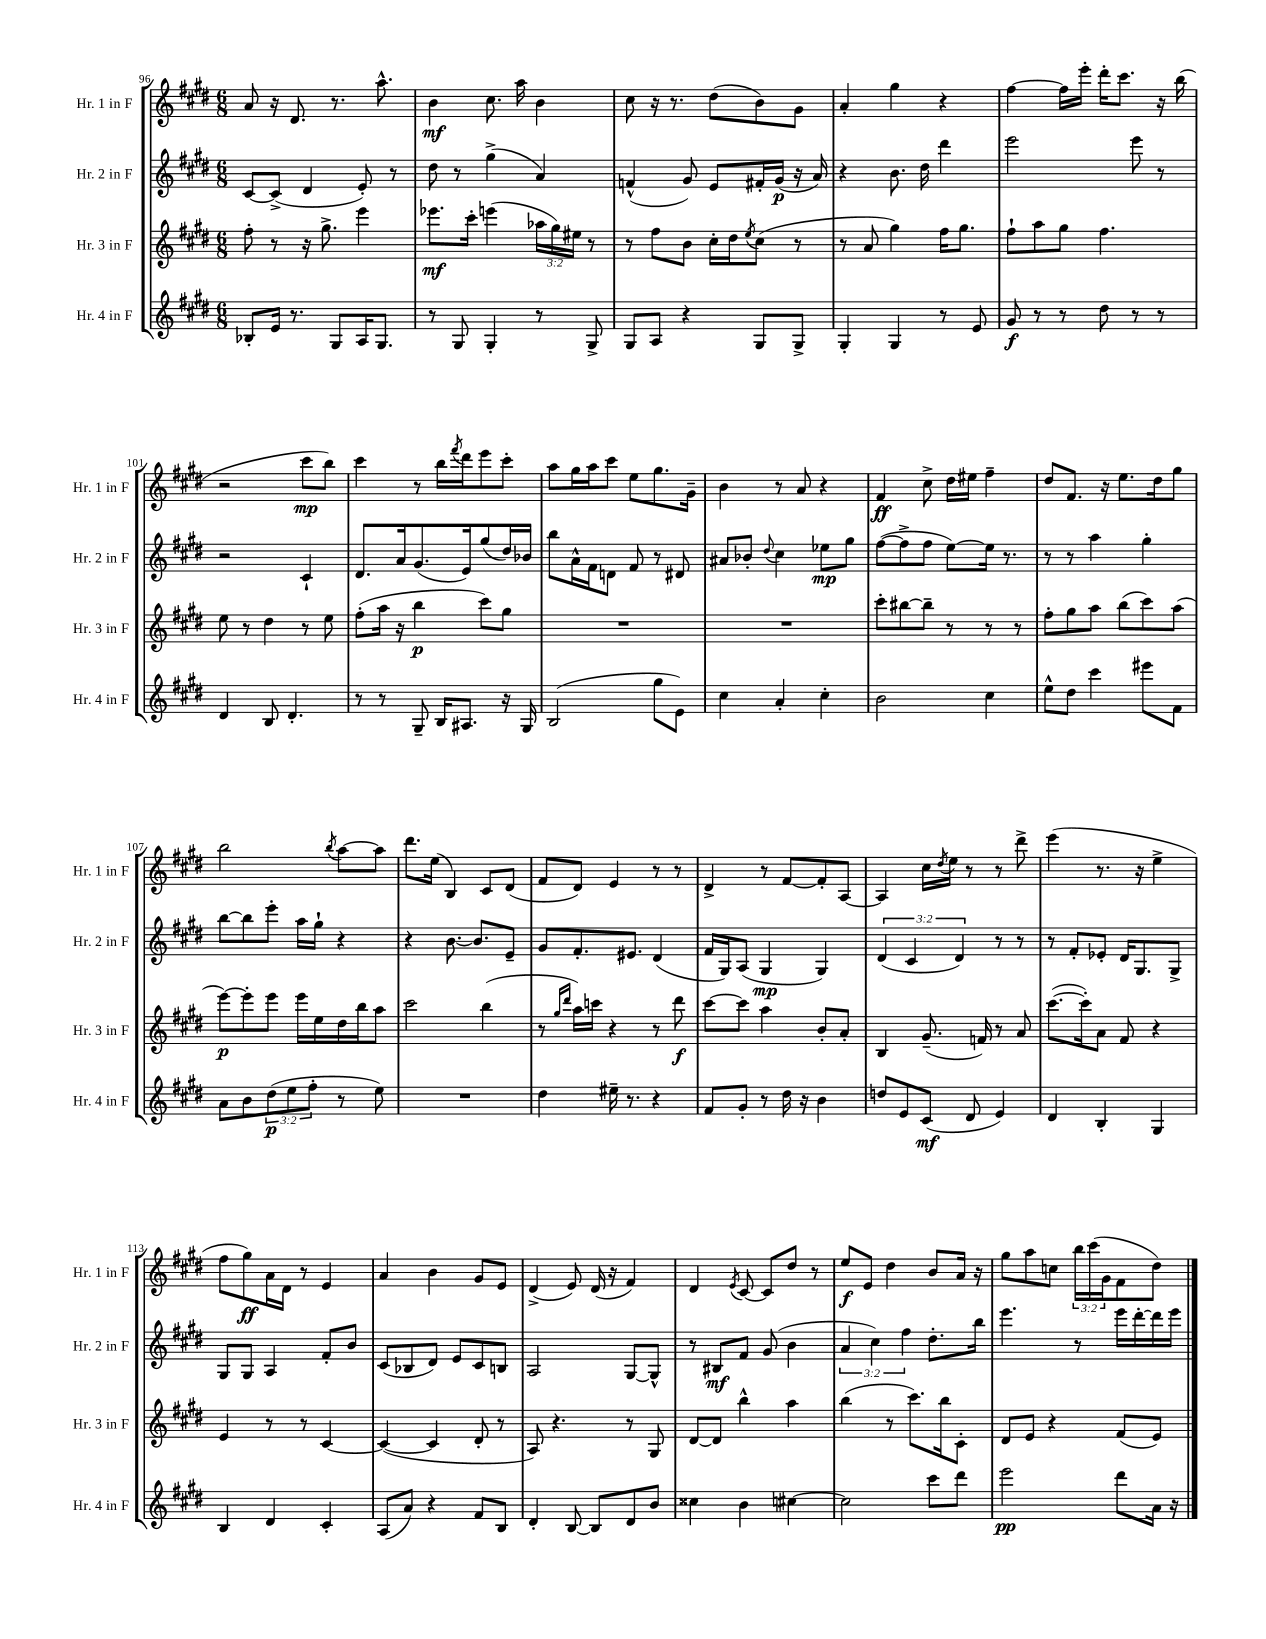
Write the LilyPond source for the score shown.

<<
\new StaffGroup <<
\new Staff = "s0" \with { instrumentName = "Hr. 1 in F" shortInstrumentName = "Hr. 1 in F" } {
    \clef treble \key e \major \numericTimeSignature \time 6/8 \override Staff.TupletNumber.text = #tuplet-number::calc-fraction-text
    a'8 r16 dis'8. r8. a''8.-^ |
    b'4\mf cis''8. a''16 b'4 |
    cis''8 r16 r8. dis''8( b'8) gis'8 |
    a'4-. gis''4 r4 |
    fis''4~ fis''16 e'''16-. dis'''16-. cis'''8. r16 b''16( |
    r2 cis'''8\mp b''8) |
    cis'''4 r8 b''16 \acciaccatura { fis'''8 } dis'''16 e'''8 cis'''8-. |
    a''8 gis''16 a''16 cis'''8 e''8 gis''8. gis'16-- |
    b'4 r8 a'8 r4 |
    fis'4\ff cis''8-> dis''16 eis''16 fis''4-- |
    dis''8 fis'8. r16 e''8. dis''16 gis''8 |
    b''2 \acciaccatura { b''8 } a''8~ a''8 |
    dis'''8. e''16( b4) cis'8 dis'8( |
    fis'8 dis'8) e'4 r8 r8 |
    dis'4-> r8 fis'8~ fis'8-. a8~ |
    a4 cis''16 \acciaccatura { dis''8 } e''16 r8 r8 dis'''8-> |
    e'''4( r8. r16 e''4-> |
    fis''8 gis''8\ff) a'16 dis'16 r8 e'4 |
    a'4 b'4 gis'8 e'8 |
    dis'4->( e'8) dis'16( r16 fis'4) |
    dis'4 \acciaccatura { e'8 } cis'8~ cis'8 dis''8 r8 |
    e''8\f e'8 dis''4 b'8 a'16 r16 |
    gis''8 a''8 c''8 \tuplet 3/2 { b''16 cis'''16( gis'16 } fis'8 dis''8) \bar "|." |
}
\new Staff = "s1" \with { instrumentName = "Hr. 2 in F" shortInstrumentName = "Hr. 2 in F" } {
    \clef treble \key e \major \numericTimeSignature \time 6/8 \override Staff.TupletNumber.text = #tuplet-number::calc-fraction-text
    cis'8~ cis'8->( dis'4 e'8-.) r8 |
    dis''8 r8 gis''4->( a'4) |
    f'4-^( gis'8) e'8 fis'16-. gis'16\p( r16 a'16) |
    r4 b'8. dis''16 dis'''4 |
    e'''2 e'''8 r8 |
    r2 cis'4-! |
    dis'8. a'16 gis'8.( e'16) gis''8( dis''16) bes'16 |
    b''8 a'16-^ fis'16 d'8 fis'8 r8 dis'8 |
    ais'8 bes'8-. \appoggiatura { dis''8 } cis''4 ees''8\mp gis''8 |
    fis''8~( fis''8-> fis''8 e''8~) e''16 r8. |
    r8 r8 a''4 gis''4-. |
    b''8~ b''8 e'''8-. a''16 gis''16-! r4 |
    r4 b'8.~ b'8. e'8-- |
    gis'8 fis'8.-. eis'8. dis'4( |
    fis'16 gis16) a8( gis4\mp gis4) |
    \tuplet 3/2 { dis'4( cis'4 dis'4) } r8 r8 |
    r8 fis'8-. ees'8-. dis'16 gis8. gis8-> |
    gis8 gis8 a4 fis'8-. b'8 |
    cis'8( bes8 dis'8) e'8 cis'8 b8 |
    a2 gis8~ gis8-^ |
    r8 bis8\mf fis'8 gis'8( b'4 |
    \tuplet 3/2 { a'4 cis''4) fis''4 } dis''8.-. b''16 |
    e'''4. r8 e'''16 dis'''16~-. dis'''16 e'''16 \bar "|." |
}
\new Staff = "s2" \with { instrumentName = "Hr. 3 in F" shortInstrumentName = "Hr. 3 in F" } {
    \clef treble \key e \major \numericTimeSignature \time 6/8 \override Staff.TupletNumber.text = #tuplet-number::calc-fraction-text
    fis''8-. r8 r16 gis''8.-> e'''4 |
    ees'''8.\mf cis'''16-. e'''4( \tuplet 3/2 { aes''16 gis''16) eis''16 } r8 |
    r8 fis''8 b'8 cis''16-. dis''16 \acciaccatura { e''8 } cis''8( r8 |
    r8 a'8 gis''4) fis''16 gis''8. |
    fis''8-! a''8 gis''8 fis''4. |
    e''8 r8 dis''4 r8 e''8 |
    fis''8-.( a''16 r16 b''4\p cis'''8) gis''8 |
    R2. |
    R2. |
    cis'''8-. bis''8~ bis''8-- r8 r8 r8 |
    fis''8-. gis''8 a''8 b''8( cis'''8) a''8( |
    e'''8~\p) e'''8-. e'''8 e'''16 e''16 dis''16 b''16 a''8 |
    cis'''2 b''4( |
    r8 \grace { gis''16 dis'''16 } a''16) c'''16 r4 r8 dis'''8\f |
    cis'''8~ cis'''8 a''4 b'8-. a'8-. |
    b4 gis'8.--( f'16) r8 a'8 |
    cis'''8.~( cis'''16-.) a'8 fis'8 r4 |
    e'4 r8 r8 cis'4~ |
    cis'4~( cis'4 dis'8-. r8 |
    a8) r4. r8 gis8 |
    dis'8~ dis'8 b''4-^ a''4 |
    b''4( r8 cis'''8.) b''16 cis'8-. |
    dis'8 e'8 r4 fis'8( e'8) \bar "|." |
}
\new Staff = "s3" \with { instrumentName = "Hr. 4 in F" shortInstrumentName = "Hr. 4 in F" } {
    \clef treble \key e \major \numericTimeSignature \time 6/8 \override Staff.TupletNumber.text = #tuplet-number::calc-fraction-text
    bes8-. e'16 r8. gis8 a16 gis8. |
    r8 gis8 gis4-. r8 gis8-> |
    gis8 a8 r4 gis8 gis8-> |
    gis4-. gis4 r8 e'8 |
    gis'8\f r8 r8 dis''8 r8 r8 |
    dis'4 b8 dis'4.-. |
    r8 r8 gis8-- b16 ais8. r16 gis16 |
    b2( gis''8 e'8) |
    cis''4 a'4-. cis''4-. |
    b'2 cis''4 |
    e''8-^ dis''8 cis'''4 eis'''8 fis'8 |
    a'8 b'8 \tuplet 3/2 { dis''8\p( e''8 fis''8-. } r8 e''8) |
    R2. |
    dis''4 eis''16-- r8. r4 |
    fis'8 gis'8-. r8 dis''16 r16 b'4 |
    d''8 e'8 cis'8\mf( dis'8 e'4) |
    dis'4 b4-. gis4 |
    b4 dis'4 cis'4-. |
    a8( a'8) r4 fis'8 b8 |
    dis'4-. b8~ b8 dis'8 b'8 |
    cisis''4 b'4 cis''4~ |
    cis''2 cis'''8 dis'''8 |
    e'''2\pp dis'''8 a'16 r16 \bar "|." |
}
>>
>>
\layout { \context { \Score currentBarNumber = #96 } }
